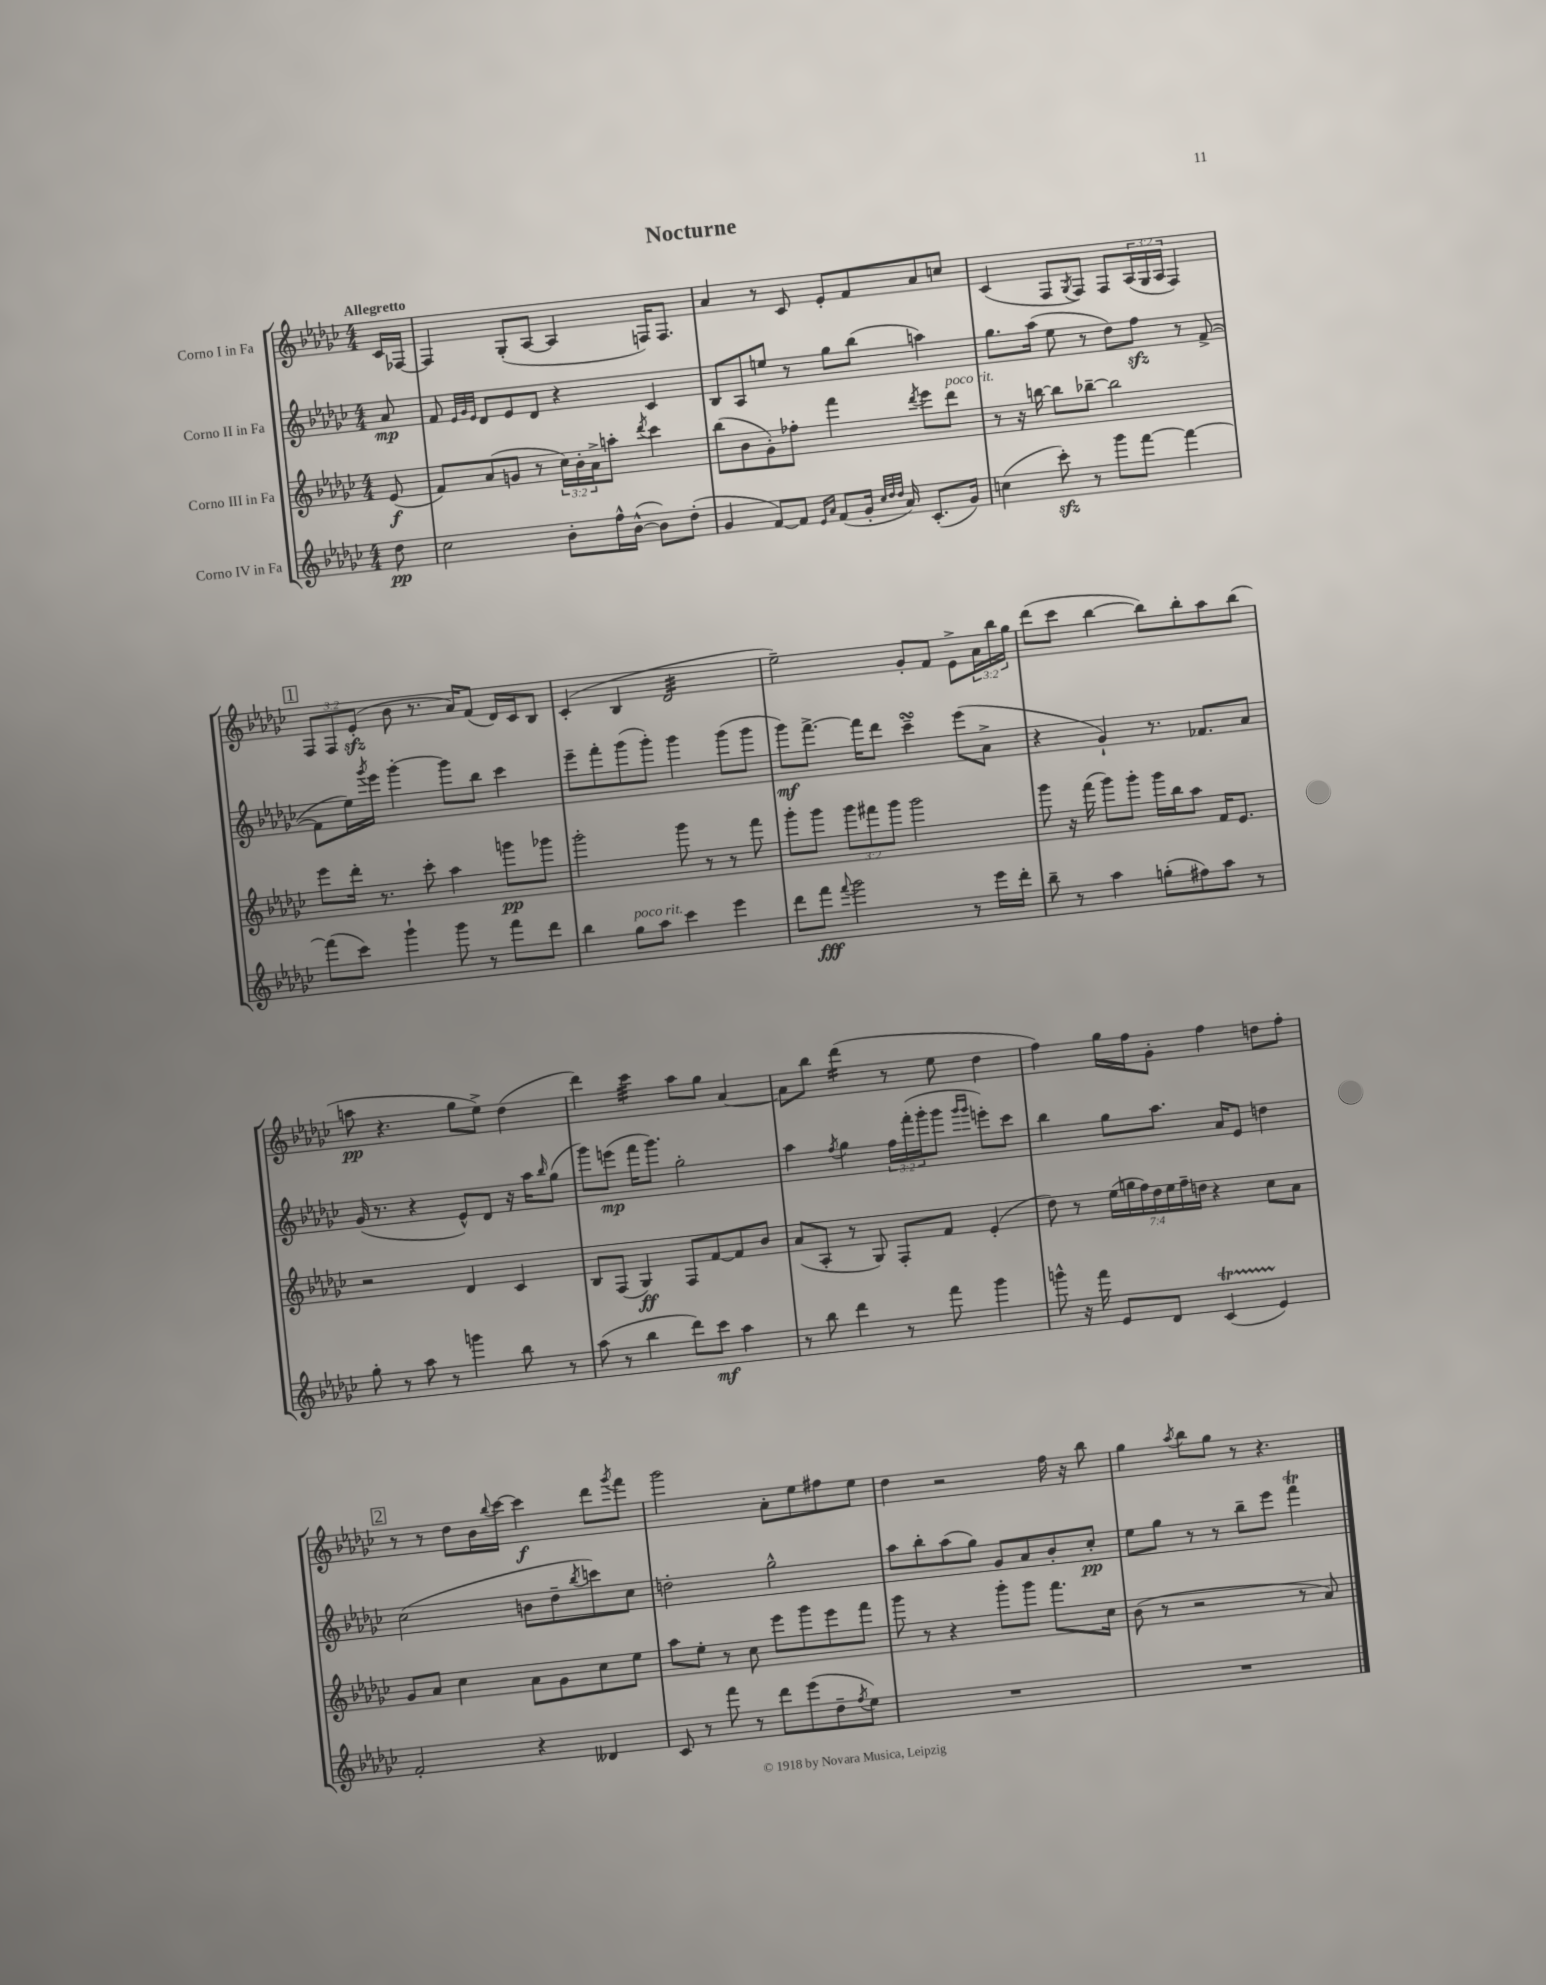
\header { title = "Nocturne" }
<<
\new StaffGroup <<
\new Staff = "s0" \with { instrumentName = "Corno I in Fa" } {
    \clef treble \key ges \major \numericTimeSignature \time 4/4 \override Staff.TupletNumber.text = #tuplet-number::calc-fraction-text \partial 8 \tempo "Allegretto"
    ces'16 fes16~ |
    fes4 ges8-.( aes8~ aes4 f16) f8. |
    aes'4 r8 ces'8 ees'8-. f'8 aes'8 c''8 |
    ces'4( f8 \acciaccatura { ges8 } f8) f8 \tuplet 3/2 { aes16( ges16 aes16 } f4) |
    \mark \markup { \box "1" } \tuplet 3/2 { f8 f8 ees'8-.\sfz( } bes'8 r8. aes'16) f'8( des'16) ces'16 bes8 |
    ces'4-.( bes4 des'2:32 |
    ees''2--) ges'8-. f'8 ees'8-> \tuplet 3/2 { aes'16 bes''16 ges''16 } |
    des'''8( ces'''8 bes''4~ bes''8) bes''8-. aes''8 bes''8( |
    a''8\pp r4. ges''8 ees''8->) des''4( |
    des'''4) ces'''4:32 aes''8 ges''8 aes'4~ |
    aes'8 bes''8 des'''4:16( r8 ees''8 des''4 |
    f''4) ges''16 f''16 ges'8-. f''4 d''8 f''8-. |
    \mark \markup { \box "2" } r8 r8 des''8 bes'16 \appoggiatura { bes''8 } ces'''16~ ces'''4\f des'''8 \acciaccatura { ges'''8 } f'''8 |
    ges'''2 aes'8-. ees''8 fis''8 ees''8 |
    des''4 r2 f''16 r16 bes''8 |
    ges''4 \acciaccatura { aes''8 } bes''8 ges''8 r8 r4. \bar "|." |
}
\new Staff = "s1" \with { instrumentName = "Corno II in Fa" } {
    \clef treble \key ges \major \numericTimeSignature \time 4/4 \override Staff.TupletNumber.text = #tuplet-number::calc-fraction-text \partial 8
    aes'8\mp |
    f'8 \grace { ees'32 ges'32 ees'32 } des'8 ees'8 des'8 r4 ces'4 |
    bes8 aes8 e''8 r8 ges''8 bes''8( a''4) |
    ges''8. aes''16( ees''8 r8 des''8) f''8\sfz r8 f'8~->( |
    \mark \markup { \box "1" } f'8 ees''16) \acciaccatura { ges'''8 } ees'''16 ges'''4~-. ges'''8 bes''8 ces'''4 |
    ees'''8-- f'''8-. ges'''8( ges'''8-.) ges'''4 ges'''8( ges'''8 |
    ges'''8\mf) f'''8.~-> f'''16 des'''8 ces'''4--\turn ees'''8( aes'8-> |
    r4 ges'4-!) r8. fes'8. aes'8 |
    ges'16( r8. r4 ees'8-^) des'8 r16 aes''16 \grace { bes''16 } ges''8( |
    ges'''8) e'''8\mp( f'''16 ges'''8.) ges''2-. |
    aes''4 \acciaccatura { f''8 } ges''4 \tuplet 3/2 { f''16 f'''16-.( ges'''16-. } ges'''8 \grace { ges'''16 ges'''16 } e'''8-.) ces'''8 |
    bes''4 ges''8 aes''8. aes'16 ees'8 d''4 |
    \mark \markup { \box "2" } ces''2( b'8 des''8-- \acciaccatura { bes''8 } c'''8) ces''8 |
    d''2-. ges''2-^ |
    aes''8 bes''8-. aes''8( ges''8) ges'8 aes'8 bes'8-. ces''8-.\pp |
    ees''8 ges''8 r8 r8 bes''8-- ees'''8 f'''4\trill \bar "|." |
}
\new Staff = "s2" \with { instrumentName = "Corno III in Fa" } {
    \clef treble \key ges \major \numericTimeSignature \time 4/4 \override Staff.TupletNumber.text = #tuplet-number::calc-fraction-text \partial 8
    ees'8\f( |
    f'8) aes'8( g'8 r8 \tuplet 3/2 { ces''16) bes'16-. aes'16-> } a''8-. \acciaccatura { des'''8 } ces'''4 |
    bes''8( bes'8 ges'8-.) fes''8-. f'''4 \acciaccatura { des'''8 } ees'''8 des'''8^\markup { \italic "poco rit." } |
    r8 r16 b''16~ b''8 bes''8~-- bes''2 |
    \mark \markup { \box "1" } ees'''8 des'''16-. r8. ces'''8-. aes''4 g'''8\pp ges'''8 |
    ges'''2-. ges'''8 r8 r8 f'''8 |
    ges'''8-. ges'''8 \tuplet 3/2 { ges'''8 fis'''8 ges'''8 } ges'''2 |
    ges'''8 r16 f'''16( ges'''8) ges'''8-. ges'''16 bes''16 aes''8 f'16 ees'8. |
    r2 des'4 ces'4 |
    bes8 f8( ges4\ff) f8 f'8~ f'8 bes'8 |
    aes'8( aes8-. r8 ges8) f8-. f'8 ees'4-.( |
    des''8) r8 \tuplet 7/4 { ees''16( g''16 f''16) des''16 ees''16 f''16-- d''16 } r4 ces''8 aes'8 |
    \mark \markup { \box "2" } ges'8 aes'8 ces''4 aes'8 ges'8 ces''8 ees''8 |
    aes''8 ees''8-. r8 ces''8 ees'''8 ges'''8 ees'''8 f'''8 |
    ges'''8 r8 r4 ges'''8-. ges'''8 f'''8. ces''16 |
    bes'8( r8 r2 r8 aes'8) \bar "|." |
}
\new Staff = "s3" \with { instrumentName = "Corno IV in Fa" } {
    \clef treble \key ges \major \numericTimeSignature \time 4/4 \partial 8
    des''8\pp |
    ces''2 bes'8-. f''16-^ bes'16~-^( bes'8) des''8-.( |
    ges'4 f'8~) f'8 \grace { ees'16 aes'16 } f'8( ges'16-. \grace { ces''32 des''32 des''32 } aes'16) ces'8.-.( ges'16) |
    c''4( ces'''8-.\sfz) r8 ges'''8 f'''8~ f'''4~ |
    \mark \markup { \box "1" } f'''8( ces'''8) ges'''4-! ges'''8 r8 f'''8 des'''8 |
    bes''4 ges''8^\markup { \italic "poco rit." } aes''8 ces'''4 ees'''4 |
    des'''8 f'''8\fff \appoggiatura { f'''8 } ges'''2 r8 ees'''16 des'''16-. |
    bes''8-- r8 aes''4 g''8-.( fis''8) aes''8 r8 |
    ges''8-. r8 aes''8 r8 g'''4 bes''8 r8 |
    aes''8( r8 bes''4 des'''8) ces'''8\mf aes''4 |
    r8 bes''8 des'''4 r8 f'''8 ges'''4 |
    g'''8-^ r16 f'''16 ees'8 des'8 ces'4\startTrillSpan( ees'4\stopTrillSpan) |
    \mark \markup { \box "2" } f'2-. r4 deses'4 |
    ces'8 r8 f'''8 r8 des'''8 ees'''8( des''8-- \acciaccatura { f''8 } ees''8) |
    R1 |
    R1 \bar "|." |
}
>>
>>
\layout { \context { \Score \remove "Bar_number_engraver" } }
